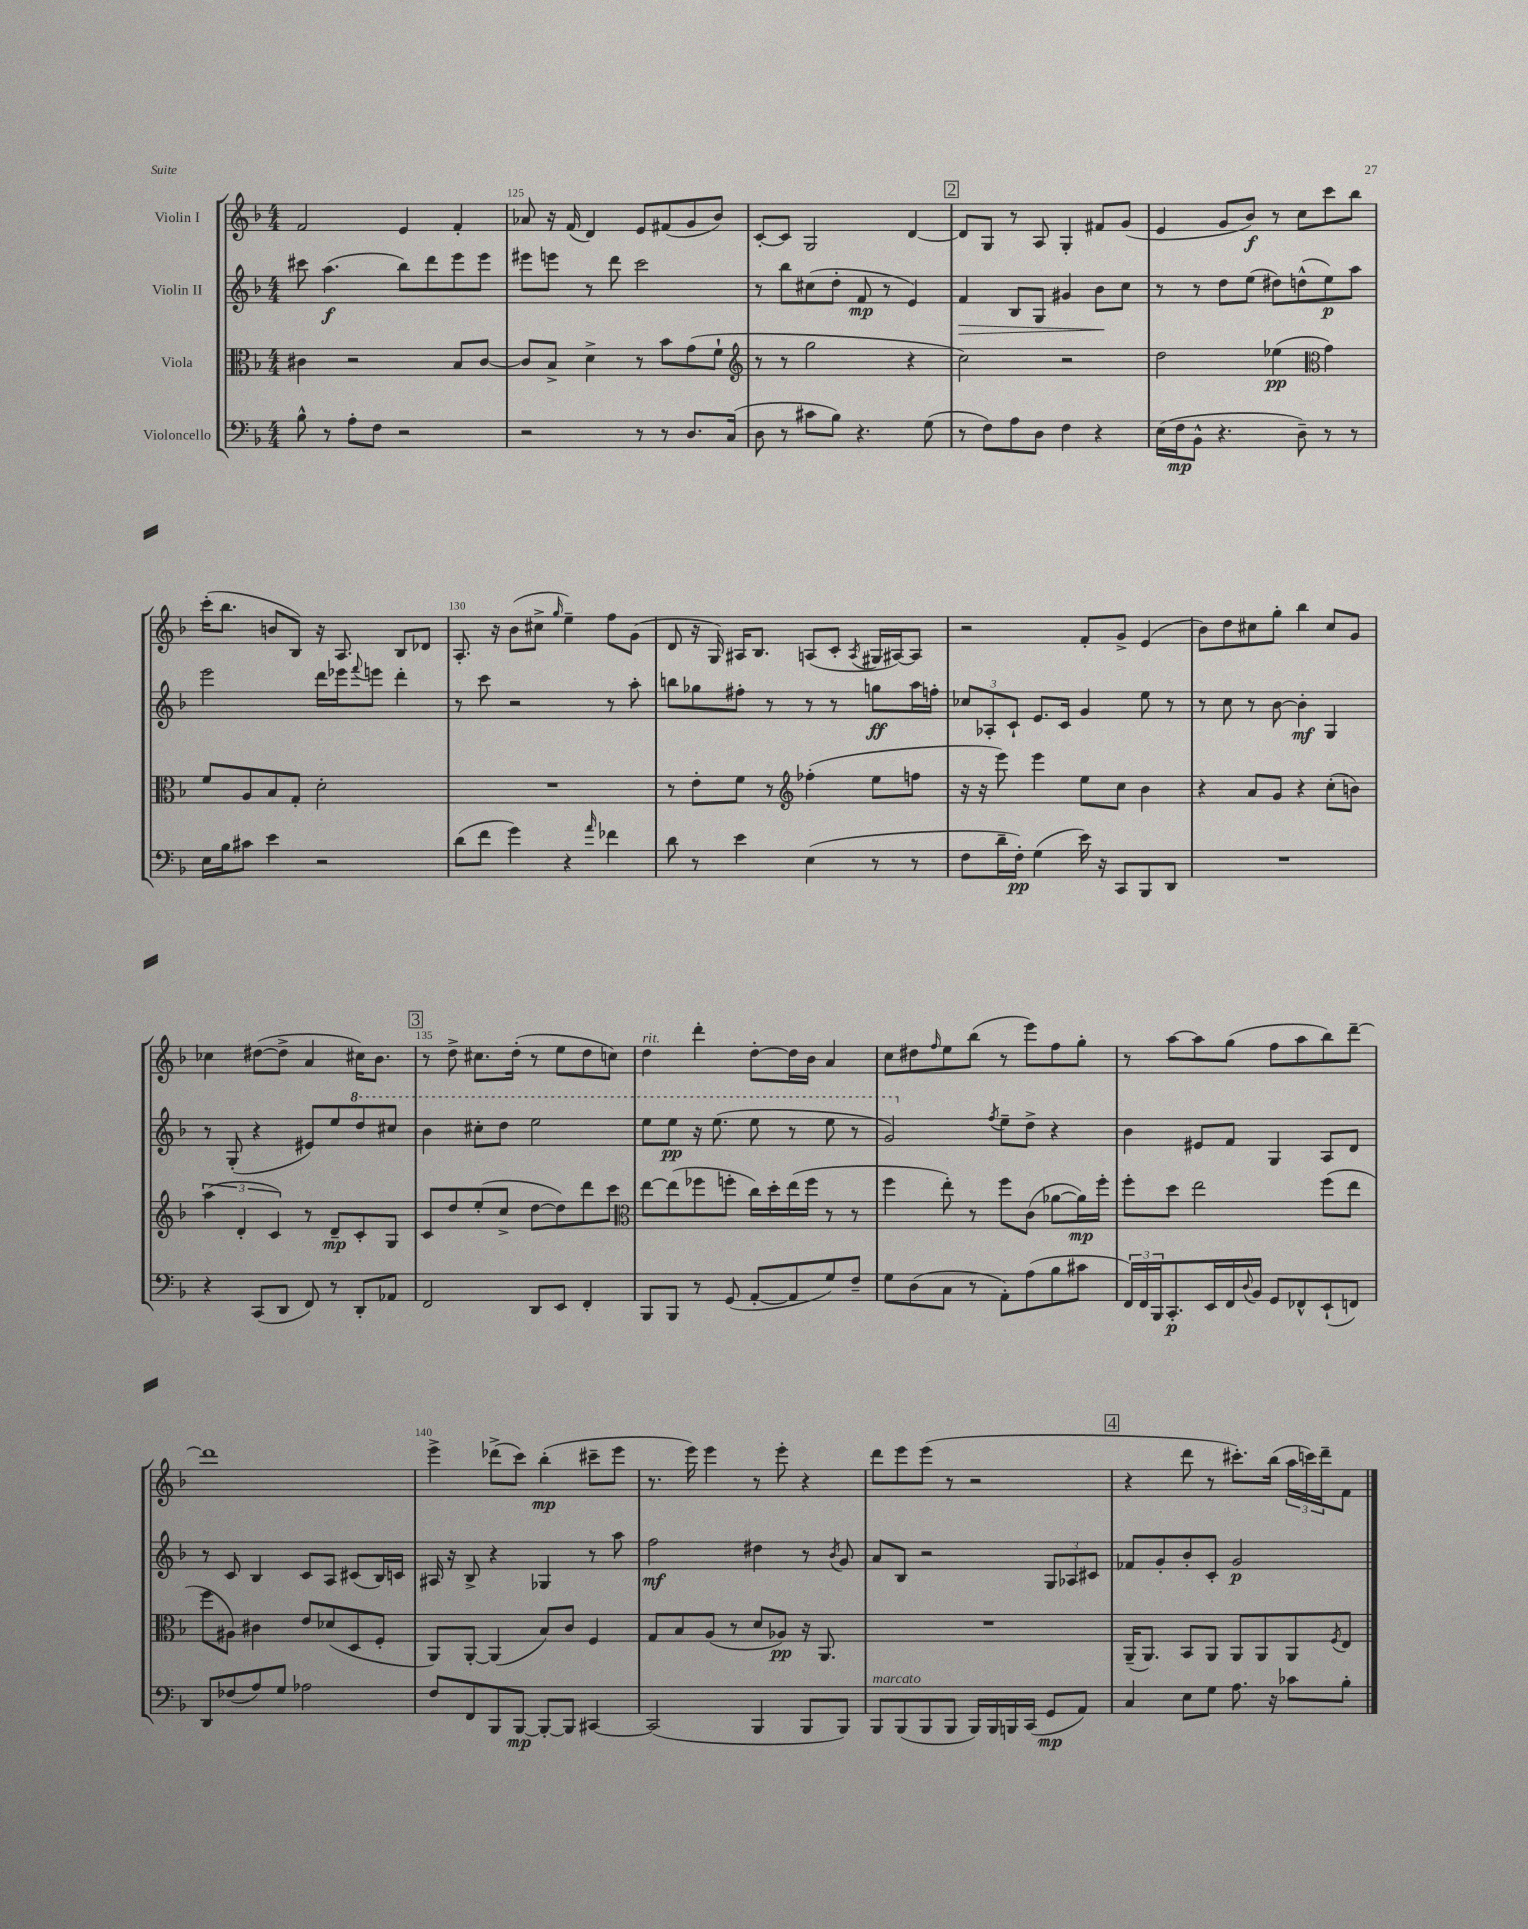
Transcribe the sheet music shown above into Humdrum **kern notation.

**kern	**kern	**kern	**kern
*staff4	*staff3	*staff2	*staff1
*clefF4	*clefC3	*clefG2	*clefG2
*k[b-]	*k[b-]	*k[b-]	*k[b-]
*M4/4	*M4/4	*M4/4	*M4/4
8B-^^	4c#	8ccc#	2f
8r	.	(4.aa	.
8A'	2r	.	.
8F	.	.	.
2r	.	8bb-)	4e
.	.	8ddd	.
.	8B-	8eee	4f'
.	[8c#	8eee	.
=	=	=	=
2r	8c#]	8eee#	8a-
.	8B-^	8eee	16r
.	.	.	(16f
.	4d^	8r	4d)
.	.	8ddd	.
8r	8r	2ccc	8e
8r	8b-	.	(8f#
8.D	(8g	.	8g
.	8f`	.	8b-)
(16C	.	.	.
=	=	=	=
*	*clefG2	*	*
8D	8r	8r	[8c'
8r	8r	8bb-	8c]
8c#	2gg	(8cc#	2G
8B-)	.	8dd'	.
4.r	.	8f	.
.	.	8r	.
.	4r	4e)	[4d
(8G	.	.	.
=	=	=	=
8r	2cc)	4f	8d]
8F)	.	.	8G
8A	.	8B-	8r
8D	.	8G	8A
4F	2r	4g#	4G'
4r	.	8b-	8f#
.	.	8cc	(8g
=	=	=	=
(16E	2dd	8r	4e
16F	.	.	.
8BB-^^	.	8r	.
4.r	.	8dd	8g
.	.	(8ee	8b-)
.	(4ee-	8dd#)	8r
8D~)	.	(8dd^^	8cc
*	*clefC3	*	*
8r	4g)	8ee)	8ccc
8r	.	8aa	8bb-
=	=	=	=
16E	8f	2eee	(16ccc'
16B-	.	.	8.bb-
8c#	8A	.	.
4e	8B-	.	8b
.	8G'	.	8B-)
2r	2d'	16ddd	16r
.	.	16eee-	8.A
.	.	8qqfff	.
.	.	8eee	.
.	.	4ddd'	8B-
.	.	.	8d-
=	=	=	=
(8d	1r	8r	8.A'
8f	.	8ccc	.
.	.	.	16r
4g)	.	2r	(8b-
.	.	.	8cc#^
.	.	.	16qqgg
4r	.	.	4ee~)
16qqa	.	.	.
4f-	.	8r	8ff
.	.	8aa'	(8g
=	=	=	=
8d	8r	8bb	8d
8r	8e'	8gg-	16r
.	.	.	16G)
4e	8f	8ff#'	16A#
.	.	.	8.B-
.	8r	8r	.
*	*clefG2	*	*
(4E	(4ff-'	8r	(8A
.	.	8r	8c'
.	.	.	8qA
8r	8ee	8gg	16G#
.	.	.	[16A#)
8r	8ff	16aa	8A#]
.	.	16ff'	.
=	=	=	=
8F	16r	12cc-	2r
.	16r	.	.
.	.	12A-'	.
16d~	8eee)	.	.
.	.	12c`	.
16F')	.	.	.
(4G	4eee	8.e	.
.	.	16c	.
16e)	8ee	4g	8f'
16r	.	.	.
8CC	8cc	.	8g^
8BBB-	4b-	8ee	(4e
8DD	.	8r	.
=	=	=	=
1r	4r	8r	8b-)
.	.	8cc	8dd
.	8a	8r	8cc#
.	8g	[8b-	8gg'
.	4r	4b-']	4bb-
.	(8cc'	4G	8cc#
.	8b)	.	8g
=	=	=	=
4r	(6aa	8r	4cc-
.	.	(8G'	.
.	6d'	.	.
(8CC	.	4r	([8dd#
.	6c)	.	.
8DD	.	.	8dd#^]
8FF)	8r	8e#)	4a
8r	8d~	8ee	.
8DD'	8c'	8ddd	16cc#)
.	.	.	8.b-
8AA-	8G	8ccc#	.
=	=	=	=
2FF	8c	4bb-	8r
.	8dd	.	8dd^
.	(8ee'	8ccc#'	8.cc#
.	8cc^	8ddd	.
.	.	.	(16dd'
8DD	[8dd	2eee	8r
8EE	8dd])	.	8ee
4FF'	8ddd	.	8dd
.	8ccc	.	8cc)
=	=	=	=
*	*clefC3	*	*
8BBB-	[8ee	8eee	4dd
8BBB-	(8ee]	8eee	.
8r	8ff-	16r	4ddd'
.	.	(8.eee	.
(8GG	8ff'	.	.
[8AA'	16cc)	8eee	[8dd'
.	16dd'	.	.
8AA]	(16ee	8r	16dd]
.	16ff	.	16b-
8G)	8r	8eee	4a
8F~	8r	8r	.
=	=	=	=
8G	4ff	2gg)	8cc
(8D	.	.	8dd#
.	.	.	16qqff
8C	8ee')	.	8ee
8r	8r	.	(8bb-
.	.	8qff	.
8AA')	8ff	8ee~	8r
(8A	(8c	8dd^	8eee)
8B-	[8a-	4r	8ff
8c#	16a-])	.	8gg'
.	16ff'	.	.
=	=	=	=
24FF)	8ff'	4b-	8r
24FF	.	.	.
24BBB-	.	.	.
8.CC'	8dd	.	[8aa
.	2ee	8e#	8aa]
16EE	.	.	.
16FF	.	8f	(8gg
8qqD	.	.	.
16BB-	.	.	.
8GG	.	4G	8ff
8FF-^^	.	.	8aa
(8EE`	(8ff	8A	8bb-)
8FF)	8ee	8d	[8ddd~
=	=	=	=
8DD	8ff	8r	1ddd]
(8F-	8A#)	8c	.
8A)	4c#	4B-	.
8G	.	.	.
2A-	8e	8c	.
.	(8d-	8A	.
.	8D	(8c#	.
.	8F'	16B-)	.
.	.	16c	.
=	=	=	=
8F	8AA)	16A#	4eee^
.	.	16r	.
8FF	[8AA'	8B-^	.
8BBB-	(4AA]	4r	(8ddd-^
[8BBB-	.	.	8ccc)
8BBB-'_	8B-)	4G-	(4bb-'
8BBB-]	8c	.	.
[4CC#	4F	8r	8ccc#~
.	.	8aa	8eee
=	=	=	=
(2CC#]	8G	2ff	8.r
.	8B-	.	.
.	.	.	16eee)
.	(8A	.	4eee
.	8r	.	.
4BBB-	8d	4dd#	8r
.	8A-)	.	8eee'
8BBB-	16r	8r	4r
.	8.AA	.	.
.	.	8qb-	.
8BBB-)	.	8g	.
=	=	=	=
8BBB-	1r	8a	8ddd
(8BBB-	.	8B-	8eee
8BBB-	.	2r	(8eee
8BBB-	.	.	8r
16BBB-)	.	.	2r
16BBB-	.	.	.
16BBB	.	.	.
(16CC	.	.	.
8GG	.	12G	.
.	.	12A-	.
8AA)	.	.	.
.	.	12c#	.
=	=	=	=
4C	(16AA~	8f-	4r
.	8.AA)	.	.
.	.	8g'	.
8E	8BB-	8b-'	8ddd
8G	8AA	8c'	8r
8.A	8AA	2g	8.ccc#')
.	8AA	.	.
16r	.	.	(16bb-
8c-	8AA	.	24aa
.	.	.	24ccc)
.	.	.	24ddd~
.	8qF	.	.
8B-'	8E	.	8f
==	==	==	==
*-	*-	*-	*-
